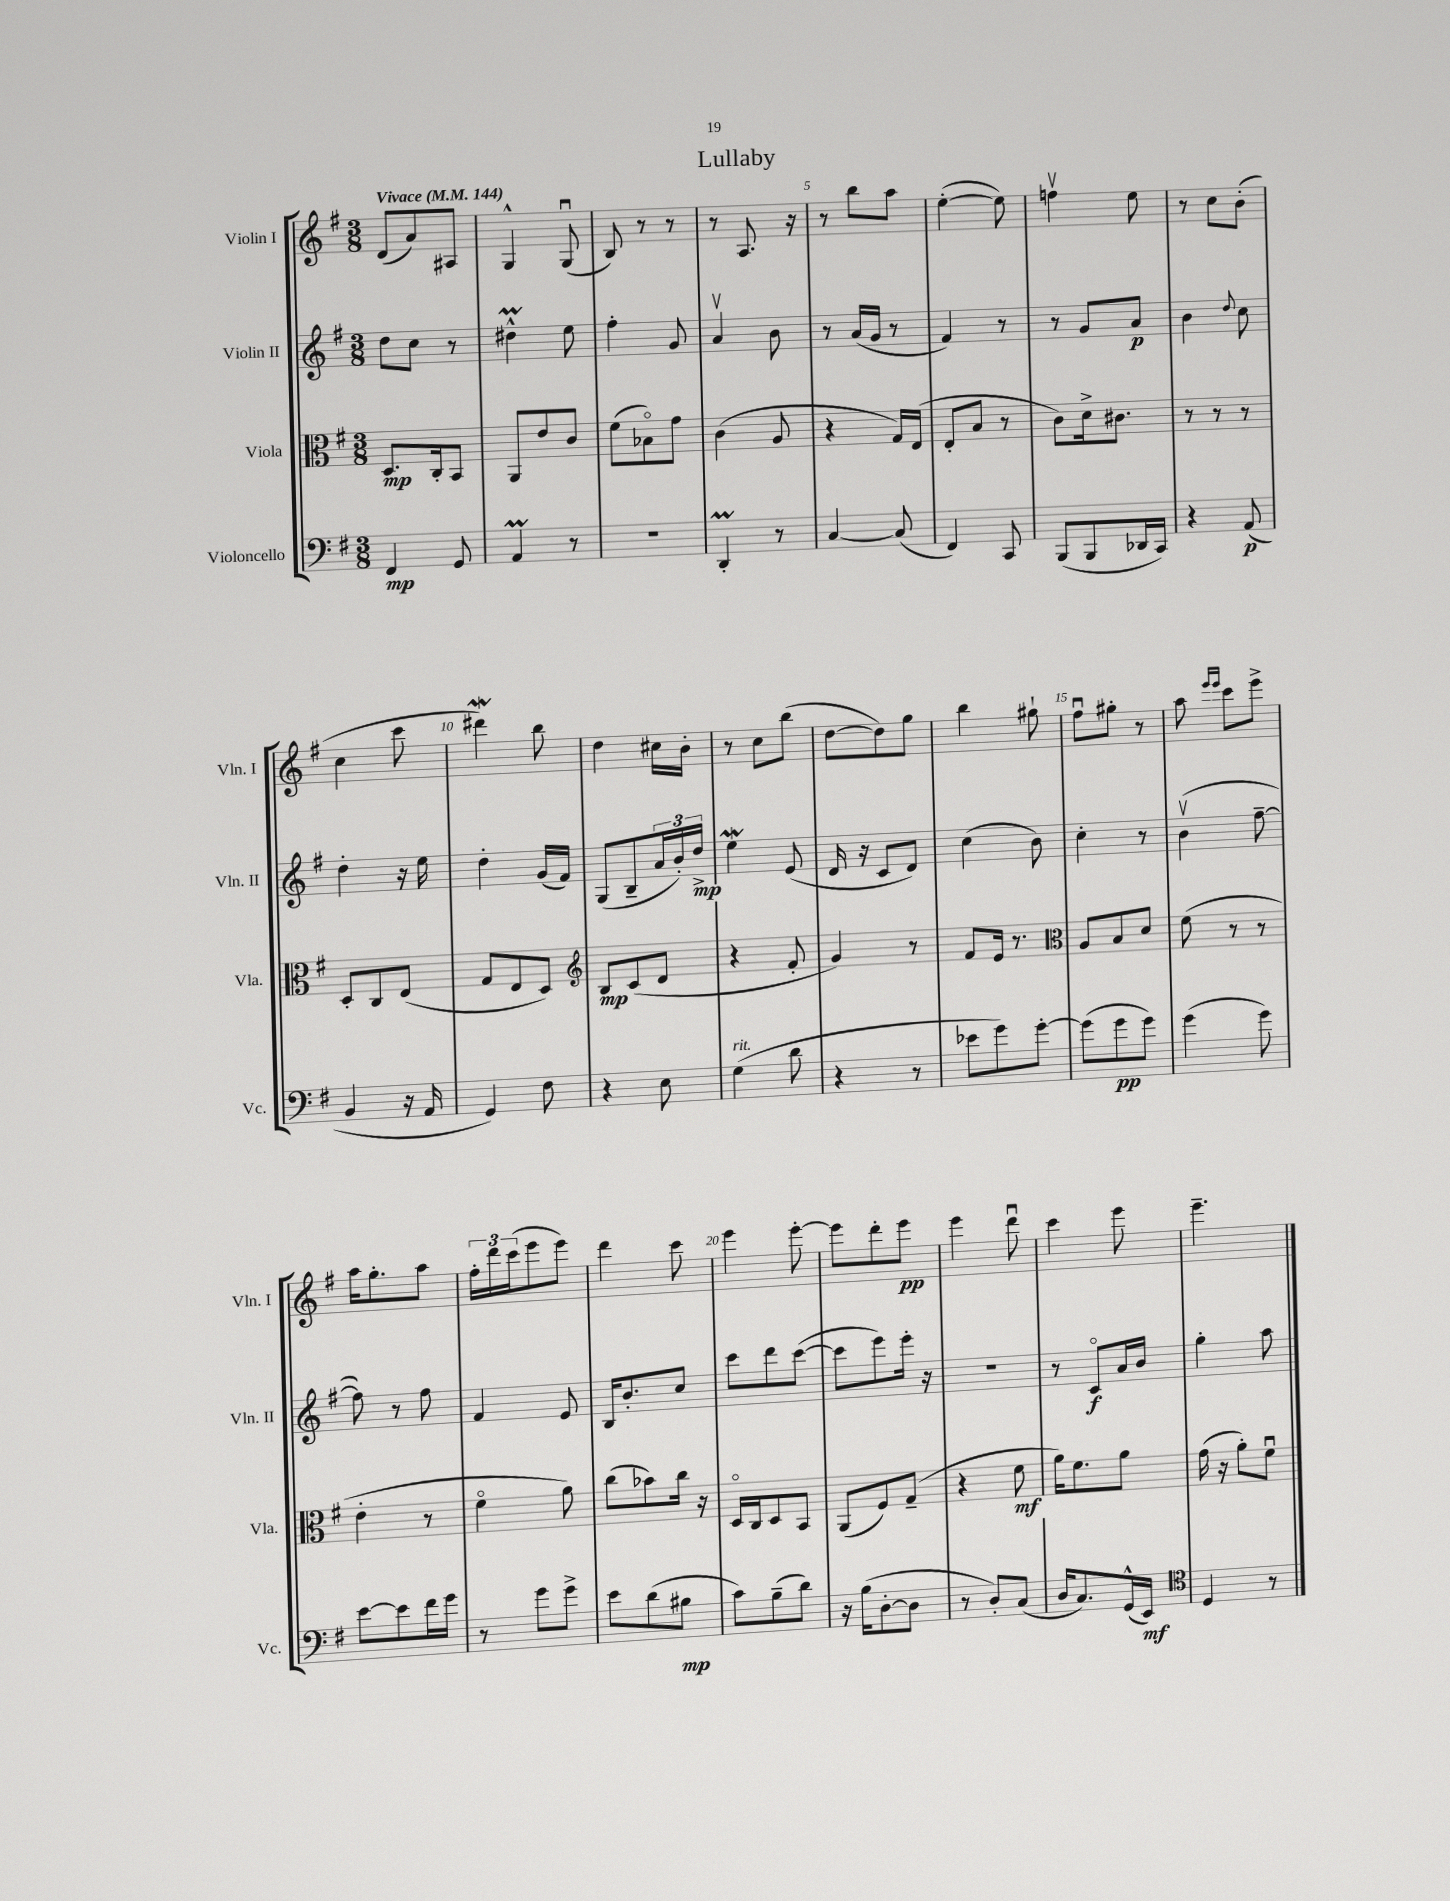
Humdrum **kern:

**kern	**kern	**kern	**kern
*staff4	*staff3	*staff2	*staff1
*clefF4	*clefC3	*clefG2	*clefG2
*k[f#]	*k[f#]	*k[f#]	*k[f#]
*M3/8	*M3/8	*M3/8	*M3/8
*MM144	*MM144	*MM144	*MM144
4FF#	8.D	8dd	(8d
.	.	8cc	8a)
.	16C'	.	.
8GG	8BB	8r	8A#
=	=	=	=
4AA	8AA	4dd#^^	4G^^
.	8e	.	.
8r	8c	8ee	(8Gu
=	=	=	=
4.r	(8f#	4ff#'	8B)
.	8B-o)	.	8r
.	8g	8g	8r
=	=	=	=
4DD'	(4c	4av	8r
.	.	.	8.A
8r	8A	8b	.
.	.	.	16r
=	=	=	=
[4C	4r	8r	8r
.	.	(16a	8bb
.	.	16g	.
(8C]	16G)	8r	8aa
.	(16E	.	.
=	=	=	=
4FF#)	8E'	4f#)	([4ee'
.	8B	.	.
8CC	8r	8r	8ee])
=	=	=	=
(8BBB	8c)	8r	4ffv
8BBB	16d^	8g	.
.	8.c#	.	.
16DD-	.	8a	8ee
16CC)	.	.	.
=	=	=	=
4r	8r	4b	8r
.	8r	.	8cc
.	.	8qqdd	.
(8AA	8r	8cc	(8b'
=	=	=	=
4BB	8D'	4dd'	4cc
.	8C	.	.
16r	(8E	16r	8ccc
16AA	.	16ee	.
=	=	=	=
4GG)	8G	4dd'	4ddd#)
.	8E	.	.
8F#	8D)	(16g	8bb
.	.	16f#)	.
=	=	=	=
*	*clefG2	*	*
4r	8B	(8G	4dd
.	(8c	8B~	.
8E	8d	24a	16cc#
.	.	24b')	.
.	.	.	16b'
.	.	24dd^	.
=	=	=	=
(4G	4r	4ee	8r
.	.	.	8cc
8d	8f#'	(8e	(8bb
=	=	=	=
4r	4g)	16d	[8dd
.	.	16r	.
.	.	8c	8dd])
8r	8r	8d)	8gg
=	=	=	=
8e-	8f#	(4cc	4bb
8g)	16e	.	.
.	8.r	.	.
[8g'	.	8b)	8gg#`
=	=	=	=
*	*clefC3	*	*
(8g]	8A	4cc'	8ff#u
8g	8B	.	8gg#'
8g)	8d	8r	8r
=	=	=	=
(4g	(8f#	(4bv	8aa
.	.	.	16qqeee
.	.	.	16qqeee
.	8r	.	8ccc
8g)	8r	[8ff#~	8eee^
=	=	=	=
[8e	4e'	8ff#])	16aa
.	.	.	8.gg'
8e]	.	8r	.
16f#	8r	8ff#	8aa
16g	.	.	.
=	=	=	=
8r	4f#o	4f#	24ff#'
.	.	.	24ddd
.	.	.	(24ccc
8g	.	.	8eee
8g^	8a)	8e	8eee)
=	=	=	=
8e	(8cc	16B	4ddd
.	.	8.b'	.
(8d	8b-)	.	.
8B#	16cc	8cc	8ccc
.	16r	.	.
=	=	=	=
8c)	16Do	8ccc	4eee
.	16C	.	.
(8B~	8D	8ddd	.
8d)	8BB	([8ccc	[8eee'
=	=	=	=
16r	(8AA	8ccc]	8eee]
(16B	.	.	.
[8D'	8F#)	8eee)	8ddd'
8D]	(8G~	16eee'	8eee
.	.	16r	.
=	=	=	=
8r	4r	4.r	4eee
8D')	.	.	.
(8C	8f#	.	8dddu
=	=	=	=
16D	16a)	8r	4ccc
8.C)	8.f#	.	.
.	.	8co	.
(16GG^^	8a	16a	8eee
16EE)	.	16b	.
=	=	=	=
*clefC4	*	*	*
4D	(16g	4gg'	4.eee~
.	16r	.	.
.	8a')	.	.
8r	8f#u	8aa	.
==	==	==	==
*-	*-	*-	*-
